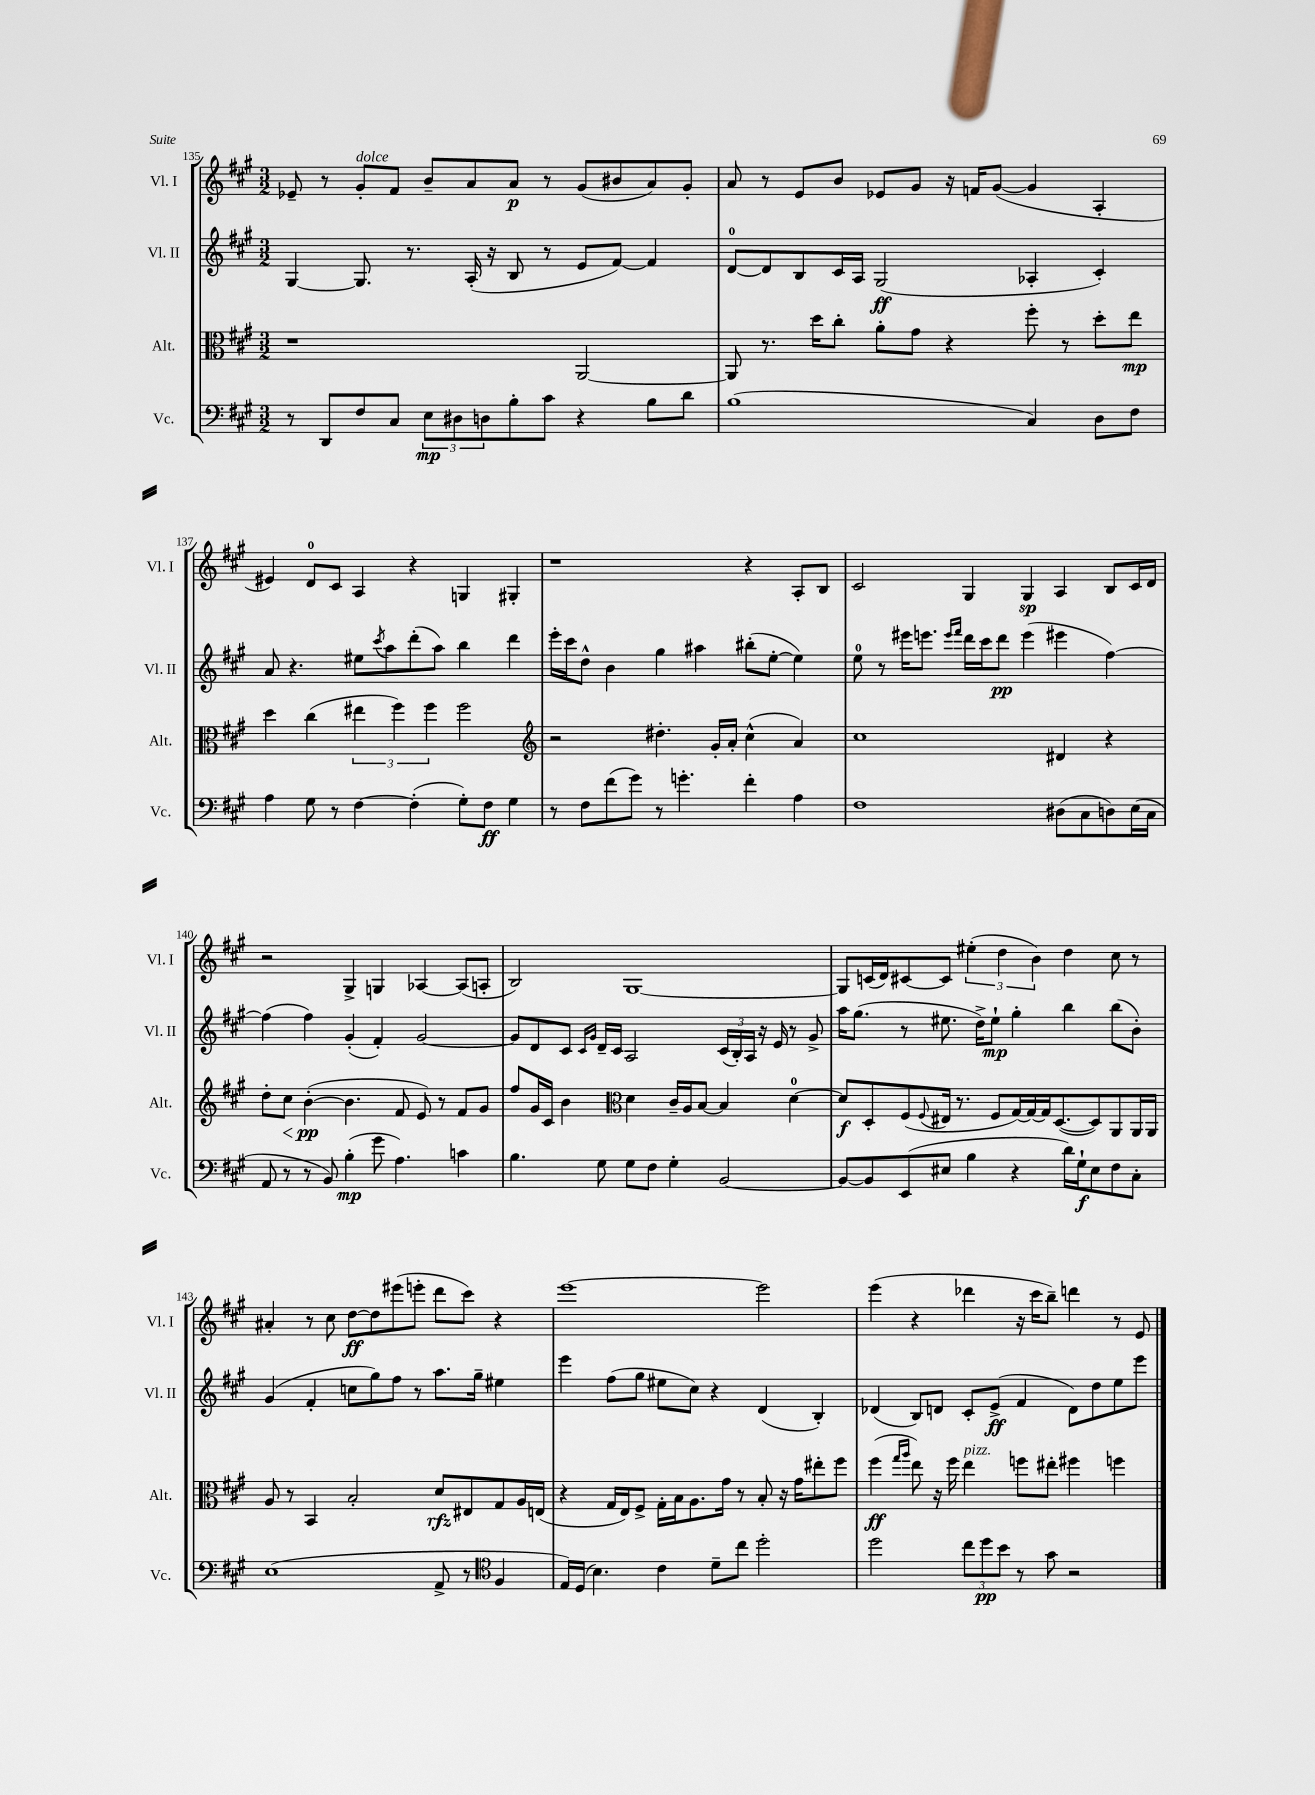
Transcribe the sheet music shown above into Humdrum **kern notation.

**kern	**kern	**kern	**kern
*staff4	*staff3	*staff2	*staff1
*clefF4	*clefC3	*clefG2	*clefG2
*k[f#c#g#]	*k[f#c#g#]	*k[f#c#g#]	*k[f#c#g#]
*M3/2	*M3/2	*M3/2	*M3/2
8r	1r	[4G#	8e-~
8DD	.	.	8r
8F#	.	8.G#]	8g#'
8C#	.	.	8f#
.	.	8.r	.
12E	.	.	8b~
12D#	.	.	.
.	.	(16A'	8a
12D	.	.	.
.	.	16r	.
8B'	.	8B	8a
8c#	.	8r	8r
4r	[2AA	8e	(8g#
.	.	[8f#)	8b#
8B	.	4f#]	8a)
8d	.	.	8g#'
=	=	=	=
(1B	8AA]	[8d	8a
.	8.r	8d]	8r
.	.	8B	8e
.	16dd	.	.
.	8cc#'	16c#	8b
.	.	16A	.
.	8a'	(2G#	8e-
.	8g#	.	8g#
.	4r	.	16r
.	.	.	16f
.	.	.	([8g#
4C#)	8ff#'	4A-'	4g#]
.	8r	.	.
8D	8dd'	4c#')	4A'
8F#	8ee	.	.
=	=	=	=
4A	4dd	8a	4e#)
.	.	4.r	.
8G#	(4cc#	.	8d
8r	.	.	8c#
[4F#	6ee#	8ee#	4A
.	.	8qccc#	.
.	.	8aa	.
.	6ff#)	.	.
(4F#']	.	(8ddd'	4r
.	6ff#	.	.
.	.	8aa)	.
8G#')	2ff#	4bb	4G
8F#	.	.	.
4G#	.	4ddd	4G#'
=	=	=	=
*	*clefG2	*	*
8r	2r	16eee'	1r
.	.	16ccc#	.
8F#	.	8dd^^	.
(8f#	.	4b	.
8g#)	.	.	.
8r	4.dd#'	4gg#	.
4.g'	.	.	.
.	.	4aa#	.
.	16g#'	.	.
.	16a'	.	.
4f#'	(4cc#^^	(8bb#'	4r
.	.	[8ee'	.
4A	4a)	4ee])	8A'
.	.	.	8B
=	=	=	=
1F#	1cc#	8ee	2c#
.	.	8r	.
.	.	16eee#	.
.	.	8.eee	.
.	.	16qqeee	.
.	.	16qqfff#	.
.	.	16ddd	4G#
.	.	16ccc#	.
.	.	8ddd	.
.	.	(4eee	4G#
(8D#	4d#	4eee#	4A
8C#	.	.	.
8D)	4r	[4ff#)	8B
(16E	.	.	16c#
16C#	.	.	16d
=	=	=	=
8AA	8dd'	(4ff#]	2r
8r	8cc#	.	.
8r	([4b'	4ff#)	.
8BB)	.	.	.
(4B'	4.b]	(4g#'	4G#^
8g#	.	4f#')	4G
4.A)	8f#	.	.
.	8e)	[2g#	[4A-
.	8r	.	.
4c	8f#	.	(8A-]
.	8g#	.	8A'
=	=	=	=
4.B	8ff#	8g#]	2B)
.	16g#	8d	.
.	16c#	.	.
.	4b	8c#	.
.	.	16qqc#	.
.	.	16qqg#	.
8G#	.	16d~	.
.	.	16c#	.
*	*clefC3	*	*
8G#	4d	2A	[1G#
8F#	.	.	.
4G#'	16c#~	.	.
.	16A	.	.
.	[8B	.	.
[2BB	4B]	(24c#	.
.	.	24B')	.
.	.	24A	.
.	.	16r	.
.	.	16e	.
.	[4d	8r	.
.	.	8g#^	.
=	=	=	=
8BB_	8d]	16aa	8G#]
.	.	(8.gg#	.
8BB]	8D'	.	(16c
.	.	.	16d)
(8EE	(8F#	8r	[8c#
.	8qqF#	.	.
8E#	16E#	8.ee#	8c#]
.	8.r	.	.
4B	.	.	(6ee#'
.	.	16dd^)	.
.	8F#	8ee#`	.
.	.	.	6dd
4r	[16G#)	4gg#'	.
.	16G#_	.	.
.	.	.	6b)
.	16G#]	.	.
.	([8.D	.	.
16d)	.	4bb	4dd
16G#`	.	.	.
8E#	8D])	.	.
8F#	8AA	(8bb	8cc#
8C#'	16AA	8b')	8r
.	16AA	.	.
=	=	=	=
(1E	8A	(4g#	4a#'
.	8r	.	.
.	4BB	4f#'	8r
.	.	.	8cc#
.	2B'	8cc	[8dd
.	.	8gg#)	8dd]
.	.	8ff#	(8eee#
.	.	8r	8eee'
8AA^	8d	8.aa	8ddd
8r	8E#	.	8ccc#)
.	.	16gg#~	.
*clefC4	*	*	*
4F#	8G#	4ee#	4r
.	16A	.	.
.	(16E	.	.
=	=	=	=
16E)	4r	4eee	[1eee
(16D	.	.	.
4.B)	.	.	.
.	16G#	(8ff#	.
.	16E)	.	.
.	8F#^	8gg#	.
4c#	16G#'	8ee#	.
.	16B	.	.
.	8.A	8cc#)	.
8d~	.	4r	.
.	16g#	.	.
8cc#	8r	.	.
2dd'	8B'	(4d	2eee]
.	16r	.	.
.	16g#	.	.
.	8ee#'	4B')	.
.	8ff#	.	.
=	=	=	=
2dd	(4ff#	(4d-	(4eee
.	16qqgg#	.	.
.	16qqaa	.	.
.	8ee)	8B)	4r
.	16r	8d	.
.	16ff#	.	.
12cc#	4ee	8c#'	4ddd-
12dd	.	.	.
.	.	(8e^	.
12b	.	.	.
8r	8ff	4f#	16r
.	.	.	16ccc#
8g#	8ee#'	.	8bb~)
2r	4ff#	8d)	4ddd
.	.	8dd	.
.	4ff	8ee	8r
.	.	8eee	8e
==	==	==	==
*-	*-	*-	*-
